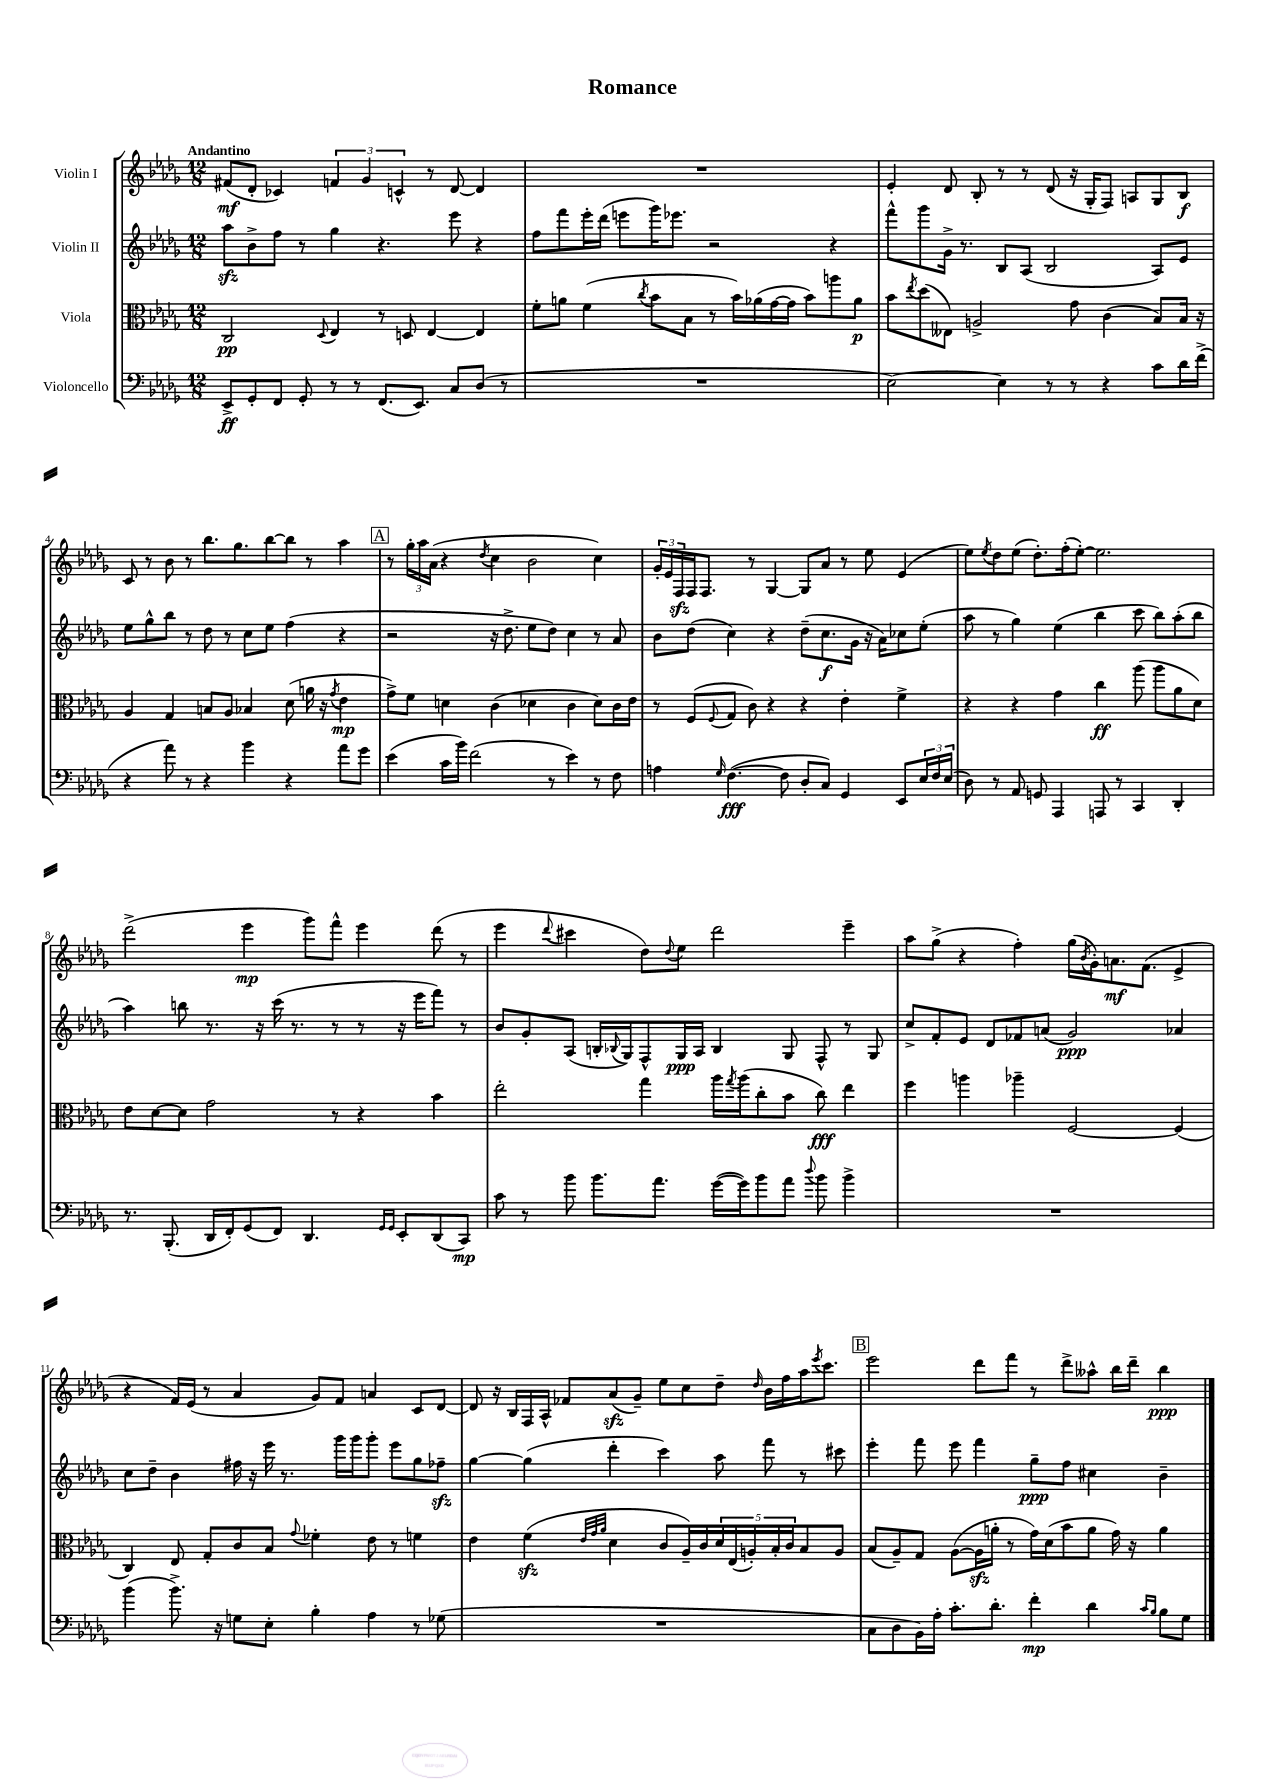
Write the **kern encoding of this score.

**kern	**kern	**kern	**kern
*staff4	*staff3	*staff2	*staff1
*clefF4	*clefC3	*clefG2	*clefG2
*k[b-e-a-d-g-]	*k[b-e-a-d-g-]	*k[b-e-a-d-g-]	*k[b-e-a-d-g-]
*M12/8	*M12/8	*M12/8	*M12/8
8EE-^	2C	8aa-	(8f#
8GG-'	.	8b-^	8d-'
8FF	.	8ff	4c-)
8GG-'	.	8r	.
.	8qqD-	.	.
8r	4E-	4gg-	6f
8r	.	.	.
.	.	.	6g-
(8.FF	8r	4.r	.
.	.	.	6c^^
.	8D	.	.
8.EE-)	.	.	.
.	[4E-	.	8r
8C	.	8eee-	[8d-
(8D-	4E-]	4r	4d-]
8r	.	.	.
=	=	=	=
1.r	8f'	8ff	1.r
.	8a	8fff	.
.	(4f	16eee-'	.
.	.	(16ddd-	.
.	.	8eee	.
.	8qcc	.	.
.	8b-	16ggg-)	.
.	.	8.eee-	.
.	8B-	.	.
.	8r	2r	.
.	16b-)	.	.
.	(16a-	.	.
.	[16g-	.	.
.	16g-]	.	.
.	8b-)	.	.
.	8aa	4r	.
.	8a-	.	.
=	=	=	=
[2E-)	8b-	8fff^^	4e-'
.	8qee-	.	.
.	(8dd-	8ggg-	.
.	8E--)	16g-^	8d-
.	.	8.r	.
.	2A^	.	8B-'
4E-]	.	8B-	8r
.	.	(8A-	8r
8r	.	2B-	(8d-
8r	8g-	.	16r
.	.	.	16G-'
4r	(4c	.	8F)
.	.	.	8A
8c	8B-)	8A-)	8G-
16d-	16B-	8e-	8B-
(16f^	16r	.	.
=	=	=	=
4r	4A-	8ee-	8c
.	.	8gg-^^	8r
8a-)	4G-	8bb-	8b-
8r	.	8r	8r
4r	8B	8dd-	8.bb-
.	8A-	8r	.
.	.	.	8.gg-
4b-	4B-	8cc	.
.	.	8ee-	[8bb-
4r	(8d-	(4ff	8bb-]
.	16a	.	8r
.	16r	.	.
.	8qg-	.	.
8a-	4e-	4r	4aa-
8g-	.	.	.
=	=	=	=
(4e-	8g-^)	2r	8r
.	8f	.	24gg-'
.	.	.	24aa-
.	.	.	(24a-
16c	4d	.	4r
16b-)	.	.	.
(2f	.	.	.
.	.	.	8qdd-
.	(4c	16r	4cc
.	.	8.dd-^	.
.	4d-	8ee-	2b-
8r	.	8dd-)	.
4e-)	4c	4cc	.
8r	8d-)	8r	4cc)
8F	16c	8a-	.
.	16e-	.	.
=	=	=	=
4A	8r	8b-	24g-'
.	.	.	24e-
.	.	.	24F
.	(8F	(8dd-	16F
.	.	.	8.F
16qqG-	8qqF	.	.
([4.F	8G-	4cc)	.
.	8c)	.	8r
.	4r	4r	[4G-
8F]	.	.	.
8D-'	4r	(8dd-~	8G-]
8C)	.	8.cc	8a-
4GG-	4e-'	.	8r
.	.	16g-	.
.	.	16r	8ee-
.	.	16a-)	.
8EE-	4f^	8cc-	(4e-
24E-	.	(8ee-'	.
24F	.	.	.
(24E-	.	.	.
=	=	=	=
8D-)	4r	8aa-	8ee-)
.	.	.	8qee-
8r	.	8r	8dd-
8AA-	4r	4gg-)	(8ee-
8GG	.	.	8.dd-')
4AAA-	4g-	(4ee-	.
.	.	.	(16ff'
.	.	.	[8ee-')
8AAA	4cc	4bb-	2.ee-]
8r	.	.	.
4CC	(8aa-	8ccc	.
.	8aa-	8bb-)	.
4DD-'	8a-	(8aa-'	.
.	8d-)	8bb-	.
=	=	=	=
8.r	8e-	4aa-)	(2ddd-^
.	[8d-	.	.
(8.BBB-'	.	.	.
.	8d-]	8bb	.
16DD-	2g-	8.r	.
16FF')	.	.	.
(8GG-	.	.	4eee-
.	.	16r	.
8FF)	.	(16ccc	.
.	.	8.r	.
4.DD-	.	.	8ggg-)
.	8r	8r	8fff^^
.	4r	8r	4eee-
16qqGG-	.	.	.
16qqGG-	.	.	.
8EE-'	.	16r	.
.	.	16eee-	.
(8DD-	4b-	8fff)	(8ddd-
8CC)	.	8r	8r
=	=	=	=
8c	2ee-'	8b-	4eee-
8r	.	8g-'	.
.	.	.	8qqddd-
8b-	.	(8A-	4ccc#
8.b-	.	16B'	.
.	.	8qqB-	.
.	.	16G-)	.
.	4gg-	8F^^	8dd-)
8.a-	.	.	.
.	.	.	8qqdd-
.	.	16G-	8ee-
.	.	16A-	.
([16g-	16aa-	4B-	2ddd-
.	8qgg-	.	.
16g-])	(16aa-	.	.
8b-	8cc'	.	.
8a-	8b-	8G-	.
8qqdd-	.	.	.
8b-	8cc)	8F^^	.
4b-^	4ee-	8r	4eee-~
.	.	8G-	.
=	=	=	=
1.r	4ff	8cc^	8aa-
.	.	8f'	(8gg-^
.	4aa	8e-	4r
.	.	8d-	.
.	4aa-~	8f-	4ff')
.	.	(8a	.
.	[2F	2g-)	(16gg-
.	.	.	8qb-
.	.	.	16g-')
.	.	.	8.a
.	.	.	(8.f
.	(4F]	4a-	4e-^
=	=	=	=
(4b-	4C)	8cc	4r
.	.	8dd-~	.
8.b-^)	8E-	4b-	16f)
.	.	.	(16e-
.	8G-'	.	8r
16r	.	.	.
8G	8c	16ff#	4a-
.	.	16r	.
8E-'	8B-	16eee-	.
.	.	8.r	.
.	8qqg-	.	.
4B-'	4f-'	.	8g-)
.	.	16ggg-	8f
.	.	16ggg-	.
4A-	8e-	8ggg-'	4a
.	8r	8eee-	.
8r	4f	8gg-	8c
(8G-	.	8ff-~	[8d-
=	=	=	=
1.r	4e-	[4gg-	8d-]
.	.	.	16r
.	.	.	16B-
.	(4f	(4gg-]	16F
.	.	.	16A-^^
.	.	.	8f-
.	32qqe-	.	.
.	32qqg-	.	.
.	32qqa-	.	.
.	4d-	4ddd-'	(8a-
.	.	.	8g-~)
.	8c	4ccc)	8ee-
.	16A-~)	.	8cc
.	16c	.	.
.	20d-	8aa-	8dd-~
.	(20E-	.	.
.	20A')	.	.
.	.	.	16qqdd-
.	.	8fff	16b-
.	20B-'	.	.
.	.	.	16ff
.	20c	.	.
.	8B-	8r	16aa-
.	.	.	8qeee-
.	.	.	8.ccc
.	8A	8ccc#	.
=	=	=	=
8C	(8B-	4eee-'	2eee-
8D-	8A-~)	.	.
16BB-)	8G-	8fff	.
16A-'	.	.	.
8.c'	([8A-	8eee-	.
.	16A-]	4fff	8ddd-
8.d-'	16a'	.	.
.	8r	.	8fff
4f'	16g-)	8gg-~	8r
.	(16d-	.	.
.	8b-	8ff	8ddd-^
4d-	8a	4cc#	8aa--^^
.	16g-)	.	16bb-
.	16r	.	16ddd-~
16qqc	.	.	.
16qqB-	.	.	.
8B-	4a	4b-~	4bb-
8G-	.	.	.
==	==	==	==
*-	*-	*-	*-
